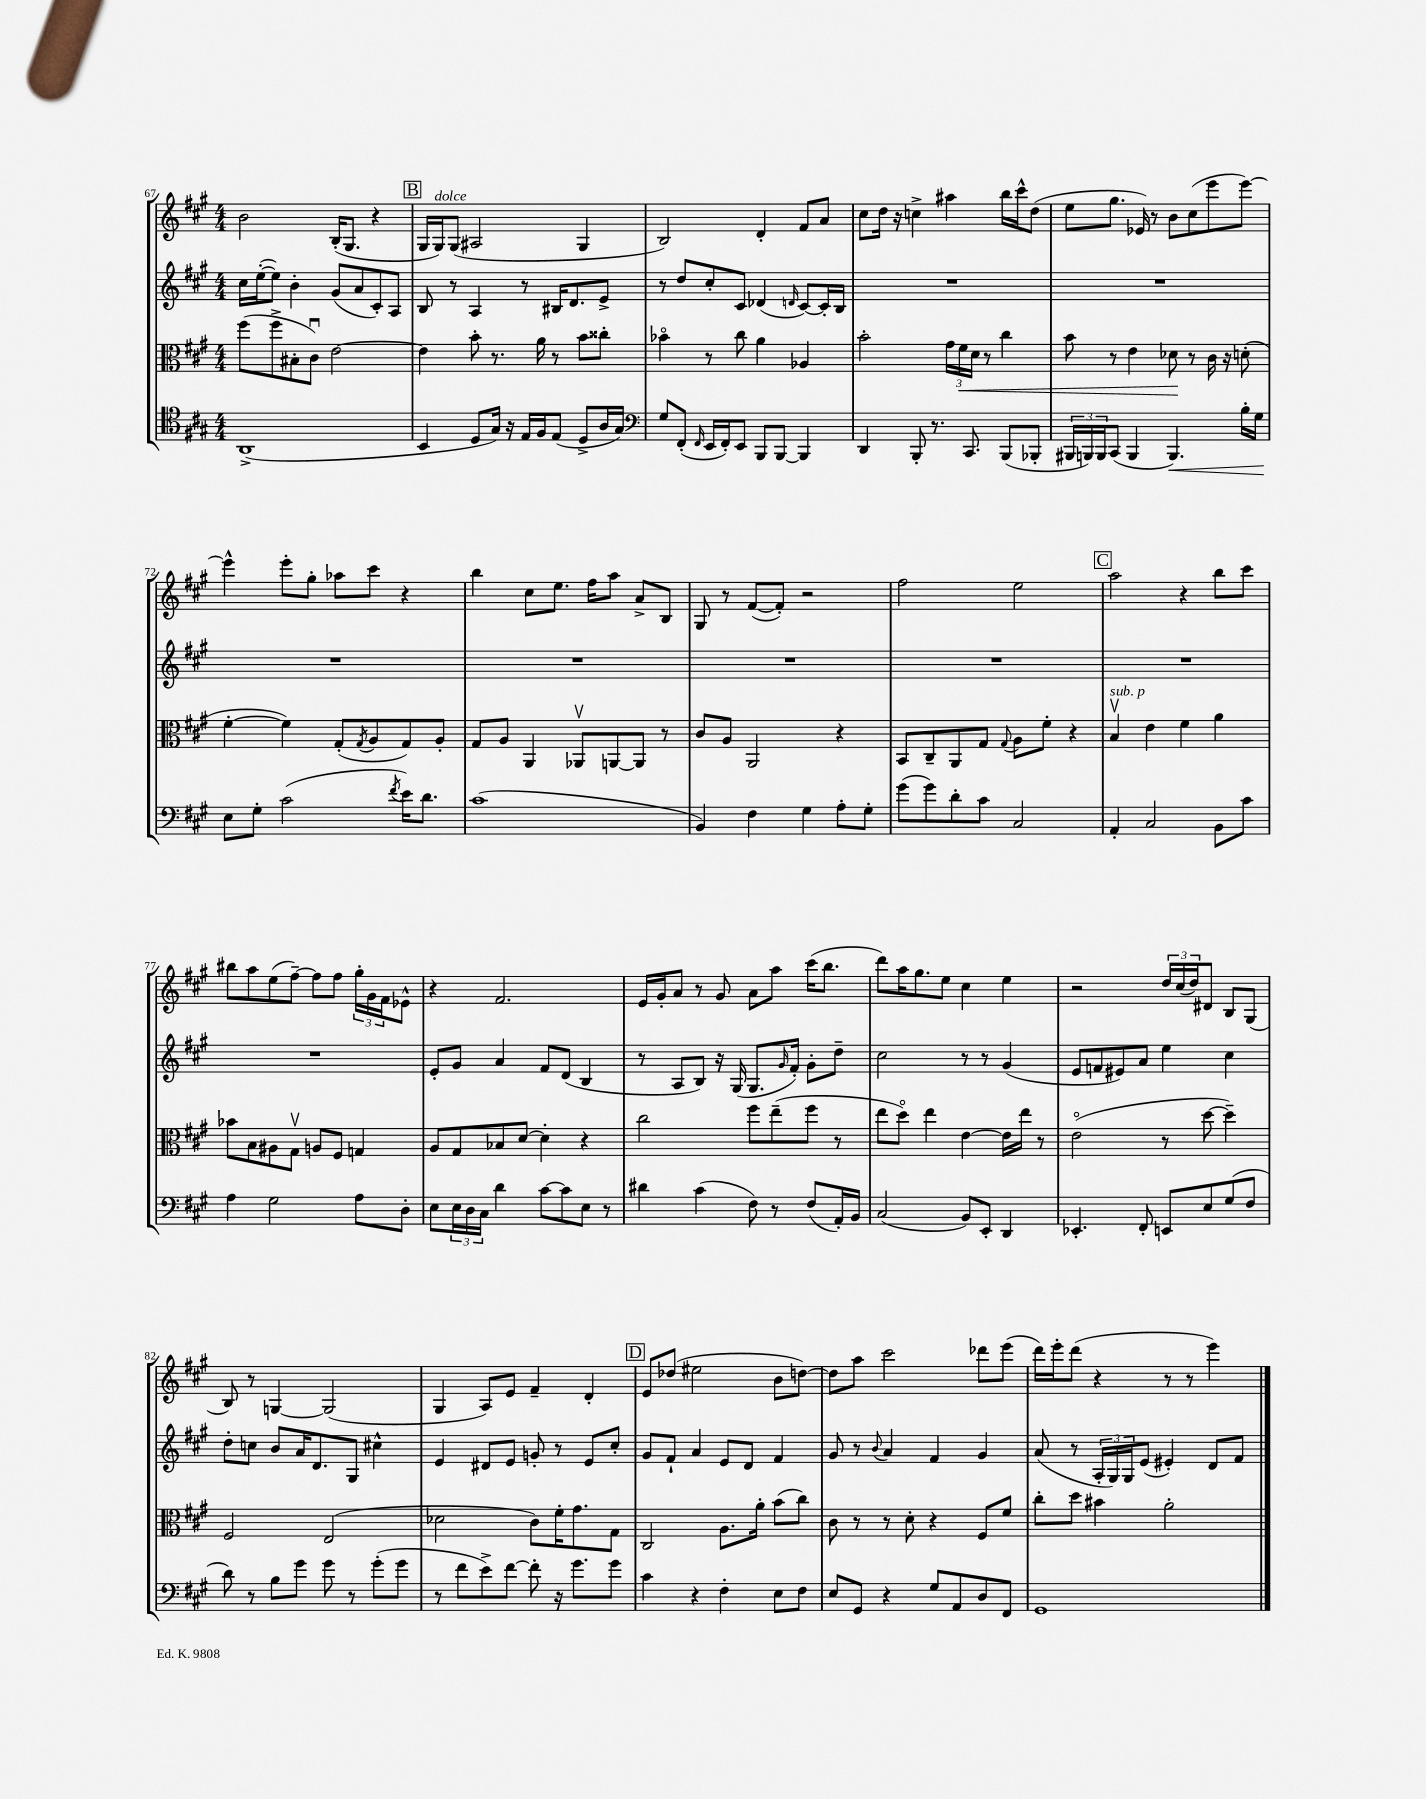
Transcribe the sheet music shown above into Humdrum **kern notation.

**kern	**kern	**kern	**kern
*staff4	*staff3	*staff2	*staff1
*clefC4	*clefC3	*clefG2	*clefG2
*k[f#c#g#]	*k[f#c#g#]	*k[f#c#g#]	*k[f#c#g#]
*M4/4	*M4/4	*M4/4	*M4/4
(1AA^	(8ff#\L	16cc#\LL	2b\
.	.	([16ee'\J	.
.	8ff#^\	8ee\]J)	.
.	8B#'\	4b'\	.
.	8c#u\J)	.	.
.	[2e\	(8g#/L	(16B'/LK
.	.	.	8.G#/J
.	.	8a/	.
.	.	8c#'/)	4r
.	.	8A/J	.
=	=	=	=
4BB/	4e\]	8B/	16G#/LL
.	.	.	16G#/J)
.	.	8r	(8G#/J
8D/L	8b'\	4A/	2A#/
16G#/Jk)	8.r	.	.
16r	.	.	.
16E/LL	.	8r	.
16F#/J	16a\	.	.
(8E/J	8r	16B#/LK	.
.	.	8.d/	.
8D^/L	8b\L	.	4G#/
16A/L	8cc##'\J	8e^/J	.
16G#/JJ)	.	.	.
=	=	=	=
*clefF4	*	*	*
8G#/L	4b-o\	8r	2B/)
(8FF#'/J	.	8dd/L	.
16qqFF#/	.	.	.
16EE/LL	8r	8cc#'/	.
16FF#'/J)	.	.	.
8EE/J	8cc#\	8c#/J	.
8BBB/L	4a\	(4d-/	4d'/
[8BBB/J	.	.	.
.	.	16qqd/	.
4BBB/]	4A-/	[8c#/L)	8f#/L
.	.	16c#'/]L	8a/J
.	.	16B/JJ	.
=	=	=	=
4DD/	2b'\	1r	8cc#\L
.	.	.	16dd\Jk
.	.	.	16r
8BBB'/	.	.	4cc^\
8.r	.	.	.
.	24g#\LL	.	4aa#\
.	24f#\	.	.
8.CC#/	.	.	.
.	24d\JJ	.	.
.	8r	.	.
(8BBB/L	4cc#\	.	16bb\LL
.	.	.	16ccc#^^\J
8BBB-'/J	.	.	(8dd\J
=	=	=	=
24BBB#/LL	8b\	1r	8ee\L
24BBB/)	.	.	.
24BBB/J	.	.	.
(8CC#/J	8r	.	8.gg#\J
4BBB/	4e\	.	.
.	.	.	16e-/)
.	.	.	8r
4.BBB/)	8d-\	.	8b\L
.	8r	.	(8cc#\
.	16c#\	.	8eee\
.	16r	.	.
16B'\LL	(8d'\	.	[8eee\J)
16G#\JJ	.	.	.
=	=	=	=
8E\L	[4f#'\	1r	4eee^^\]
8G#'\J	.	.	.
(2c#\	4f#\])	.	8eee'\L
.	.	.	8gg#'\J
.	(8G#'/L	.	8aa-\L
.	8qG#/	.	.
.	8A/	.	8ccc#\J
8qf#/	.	.	.
16e\LK)	8G#/)	.	4r
8.d\J	.	.	.
.	8A'/J	.	.
=	=	=	=
(1c#	8G#/L	1r	4bb\
.	8A/J	.	.
.	4AA/	.	8cc#\L
.	.	.	8.ee\J
.	8AA-v/L	.	.
.	.	.	16ff#\LK
.	[8AA/	.	8aa\J
.	8AA/]J	.	8a^/L
.	8r	.	8B/J
=	=	=	=
4BB/)	8c#/L	1r	8G#/
.	8A/J	.	8r
4F#\	2AA/	.	([8f#/L
.	.	.	8f#'/]J)
4G#\	.	.	2r
8A'\L	4r	.	.
8G#'\J	.	.	.
=	=	=	=
(8g#\L	8BB/L	1r	2ff#\
8g#\)	8C#~/	.	.
8d'\	8AA/	.	.
8c#\J	8G#/J	.	.
.	8qqG#/	.	.
2C#/	8A\L	.	2ee\
.	8f#'\J	.	.
.	4r	.	.
=	=	=	=
4AA'/	4Bv/	1r	2aa\
2C#/	4e\	.	.
.	4f#\	.	4r
8BB\L	4a\	.	8bb\L
8c#\J	.	.	8ccc#\J
=	=	=	=
4A\	8b-\L	1r	8bb#\L
.	8B\	.	8aa\
2G#\	8A#\	.	(8ee\
.	8G#v\J	.	[8ff#~\J)
.	8A/L	.	8ff#\]L
.	8F#/J	.	8ff#\J
8A\L	4G/	.	24gg#'\LL
.	.	.	24g#\
.	.	.	24f#\J
8D'\J	.	.	8e-^^\J
=	=	=	=
8E\L	8A/L	8e'/L	4r
24E\L	8G#/	8g#/J	.
24D\	.	.	.
24C#\JJ	.	.	.
4d\	8B-/	4a/	2.f#/
.	[8d/J	.	.
[8c#\L	4d'\]	8f#/L	.
8c#\]	.	(8d/J	.
8E\J	4r	4B/	.
8r	.	.	.
=	=	=	=
4d#\	2cc#\	8r	16e/LL
.	.	.	16g#'/J
.	.	8A/L	8a/J
(4c#\	.	8B/J)	8r
.	.	16r	8g#/
.	.	(16G#/	.
8F#\)	8ff#\L	8.G#/L	8a\L
8r	(8ee~\	.	8aa\J
.	.	16qqg#/	.
.	.	16f#'/Jk)	.
(8F#/L	8ff#\J	8g#'\L	(16ccc#\LK
.	.	.	8.bb\J
16AA'/L)	8r	8dd~\J	.
16BB/JJ	.	.	.
=	=	=	=
(2C#/	8ee\L	2cc#\	8ddd\L)
.	8ddo\J)	.	16aa\K
.	.	.	8.gg#\
.	4ee\	.	.
.	.	.	8ee\J
8BB/L)	[4e\	8r	4cc#\
8EE'/J	.	8r	.
4DD/	16e\]LL	(4g#/	4ee\
.	16ee\JJ	.	.
.	8r	.	.
=	=	=	=
4.EE-'/	(2eo\	8e/L	2r
.	.	8f/	.
.	.	8e#/)	.
8FF#'/	.	8a/J	.
8EE/L	8r	4ee\	24dd/LL
.	.	.	(24cc#/
.	.	.	24dd/J)
8E/	[8dd\	.	8d#/J
(8G#/	4dd~\])	4cc#\	8B/L
8F#/J	.	.	(8G#/J
=	=	=	=
8d\)	2F#/	8dd'\L	8B/)
8r	.	8cc\J	8r
8B\L	.	8b/L	[4G/
8g#\J	.	16a/K	.
.	.	8.d/	.
8g#\	(2E/	.	(2G/]
8r	.	8G#/J	.
(8g#'\L	.	4cc#^^\	.
8g#\J	.	.	.
=	=	=	=
8r	2d-\	4e/	4G#/
8f#\L	.	.	.
8e^\)	.	8d#/L	8A/L)
[8f#\J	.	8e/J	8e/J
8f#'\]	8c#\L)	8g'/	4f#~/
16r	16f#'\K	8r	.
8.g#\L	8.g#\	.	.
.	.	8e/L	4d'/
8g#\J	8G#\J	8cc#'/J	.
=	=	=	=
4c#\	2C#/	8g#/L	8e/L
.	.	8f#`/J	(8dd-/J
4r	.	4a/	2ee#\
4F#'\	8.A\L	8e/L	.
.	.	8d/J	.
.	16a'\Jk	.	.
8E\L	(8b\L	4f#/	8b\L
8F#\J	8cc#\J)	.	[8dd\J)
=	=	=	=
8E/L	8c#\	8g#/	8dd\]L
8GG#/J	8r	8r	8aa\J
.	.	8qqb/	.
4r	8r	4a/	2ccc#\
.	8d'\	.	.
8G#/L	4r	4f#/	.
8AA/	.	.	.
8D/	8F#/L	4g#/	8ddd-\L
8FF#/J	8f#/J	.	(8eee\J
=	=	=	=
1GG#	8cc#'\L	(8a/	16ddd\LL)
.	.	.	16eee'\J
.	8dd\J	8r	(8ddd\J
.	4b#\	24A'/LL	4r
.	.	24G#/)	.
.	.	24G#/J	.
.	.	(8e/J	.
.	2a'\	4e#'/)	8r
.	.	.	8r
.	.	8d/L	4eee\)
.	.	8f#/J	.
==	==	==	==
*-	*-	*-	*-
